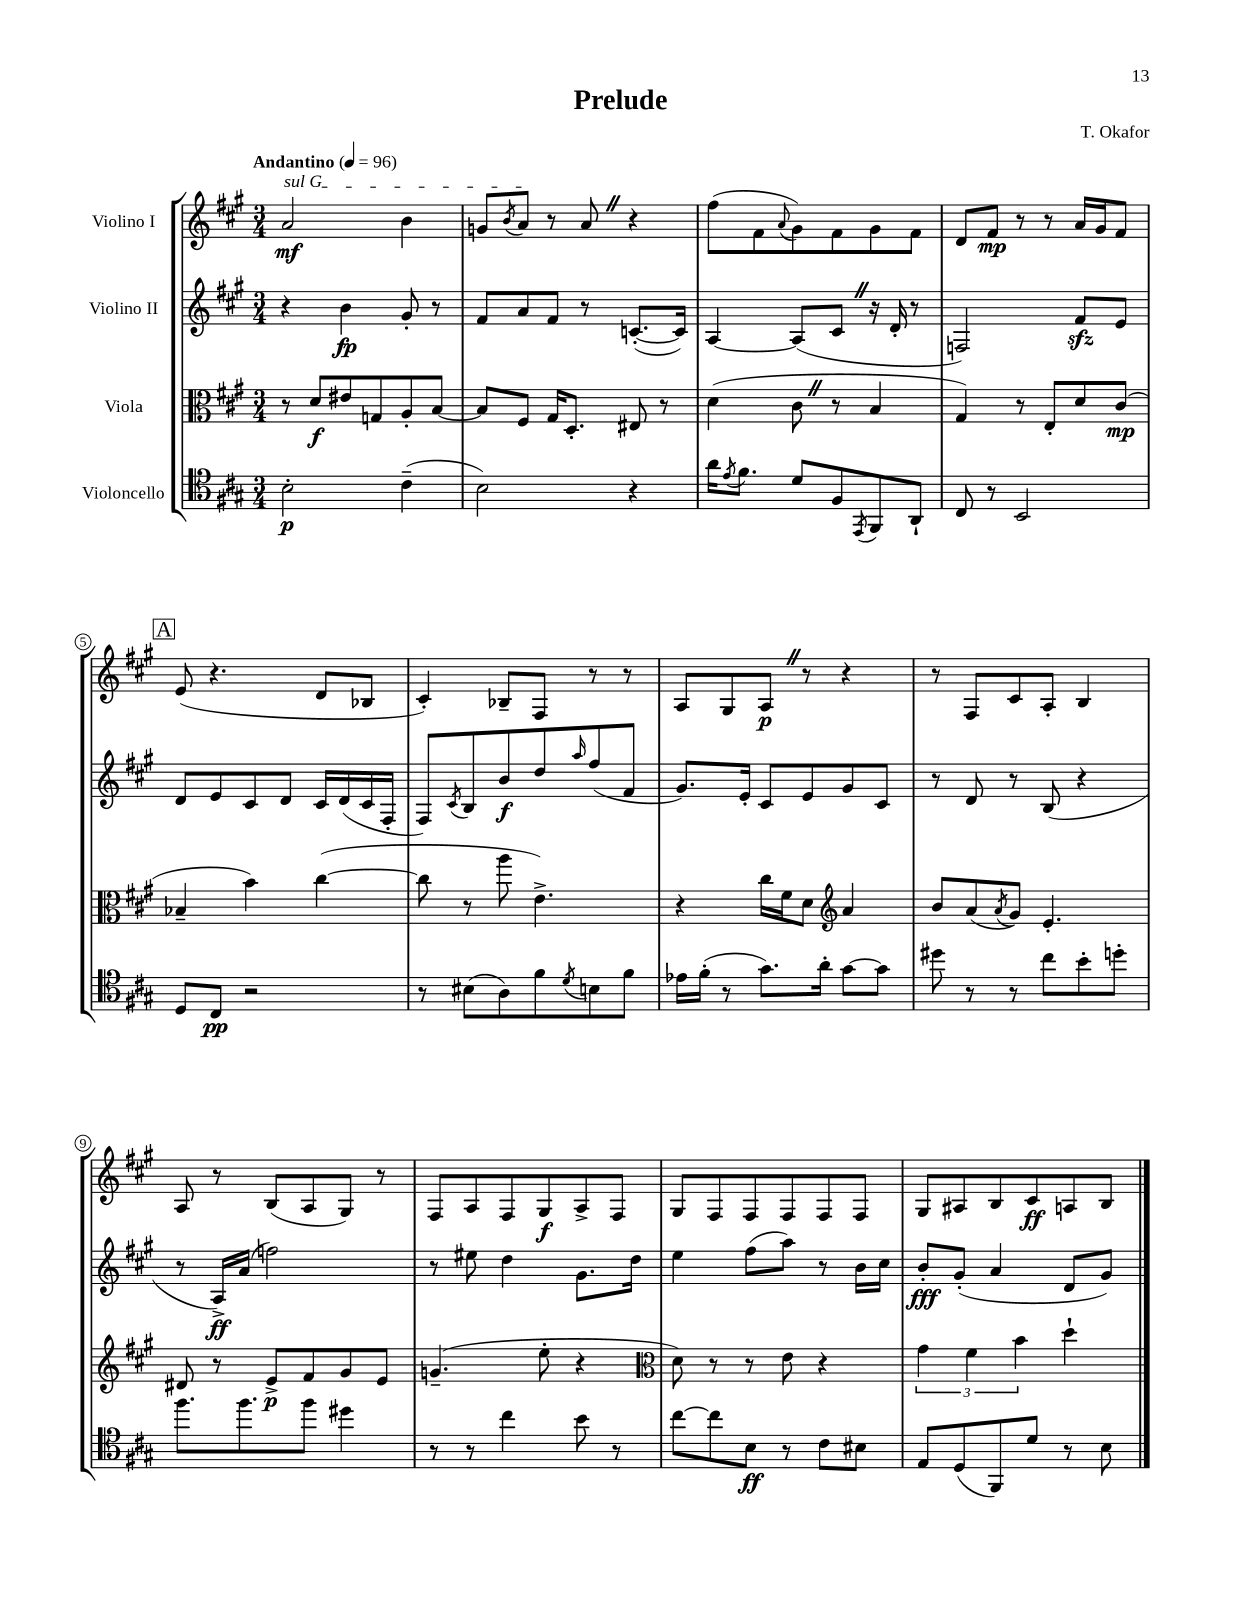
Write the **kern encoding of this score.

**kern	**dynam	**kern	**dynam	**kern	**dynam	**kern	**dynam
*part4	*part4	*part3	*part3	*part2	*part2	*part1	*part1
*staff4	*staff4	*staff3	*staff3	*staff2	*staff2	*staff1	*staff1
*I"Violoncello	*	*I"Viola	*	*I"Violino II	*	*I"Violino I	*
*clefC4	*	*clefC3	*	*clefG2	*	*clefG2	*
*k[f#c#g#]	*	*k[f#c#g#]	*	*k[f#c#g#]	*	*k[f#c#g#]	*
*M3/4	*	*M3/4	*	*M3/4	*	*M3/4	*
*MM96	*	*MM96	*	*MM96	*	*MM96	*
=1	=1	=1	=1	=1	=1	=1	=1
!	!	!	!	!	!	!LO:TX:a:B:t=Andantino	!
!	!	!	!	!	!	!LO:TX:a:i:t=sul G	!
2B'\	p	8r	.	4r	.	2a/	mf
.	.	8d/L	f	.	.	.	.
.	.	8e#X/	.	4b\	fp	.	.
.	.	8Gn/	.	.	.	.	.
(4c#~\	.	8A'/	.	8g#'/	.	4b\	.
.	.	[8B/J	.	8r	.	.	.
=2	=2	=2	=2	=2	=2	=2	=2
2B\)	.	8B/L]	.	8f#/L	.	8gn/L	.
.	.	.	.	.	.	8qb/	.
.	.	8F#/J	.	8a/	.	8a/J	.
.	.	16G#/KL	.	8f#/J	.	8r	.
.	.	8.D'/J	.	.	.	.	.
.	.	.	.	8r	.	8aZ/	.
4r	.	8E#X/	.	([8.cn'/L	.	4r	.
.	.	8r	.	.	.	.	.
.	.	.	.	16c/Jk])	.	.	.
=3	=3	=3	=3	=3	=3	=3	=3
16a\KL	.	(4d\	.	[4A/	.	(8ff#\L	.
8qe/	.	.	.	.	.	.	.
8.f#\J	.	.	.	.	.	.	.
.	.	.	.	.	.	8f#\	.
.	.	.	.	.	.	8qqa/	.
8d/L	.	8c#Z\	.	(8A/L]	.	8g#\)	.
8F#/	.	8r	.	8c#Z/J	.	8f#\	.
8qEE/	.	.	.	.	.	.	.
8FF#/	.	4B/	.	16r	.	8g#\	.
.	.	.	.	16d'/	.	.	.
8AA`/J	.	.	.	8r	.	8f#\J	.
=4	=4	=4	=4	=4	=4	=4	=4
8C#/	.	4G#/)	.	2Fn/)	.	8d/L	.
8r	.	.	.	.	.	8f#/J	mp
2BB/	.	8r	.	.	.	8r	.
.	.	8E'/L	.	.	.	8r	.
.	.	8d/	.	8f#zz/L	.	16a/LL	.
.	.	.	.	.	.	16g#/J	.
.	.	(8c#/J	mp	8e/J	.	8f#/J	.
!!LO:LB:g=z
!!LO:REH:place=s1:t=A
=5	=5	=5	=5	=5	=5	=5	=5
8D/L	.	4B-X~/	.	8d/L	.	(8e/	.
8C#/J	pp	.	.	8e/	.	4.r	.
2r	.	4b\)	.	8c#/	.	.	.
.	.	.	.	8d/J	.	.	.
.	.	([4cc#\	.	16c#/LL	.	8d/L	.
.	.	.	.	(16d/	.	.	.
.	.	.	.	16c#/	.	8B-X/J	.
.	.	.	.	16F#'/JJ	.	.	.
=6	=6	=6	=6	=6	=6	=6	=6
8r	.	8cc#\]	.	8F#/L)	.	4c#'/)	.
.	.	.	.	8qc#/	.	.	.
(8B#X\L	.	8r	.	8B/	.	.	.
8A\)	.	8aa\	.	8b/	f	8B-X~/L	.
8f#\	.	4.e^\)	.	8dd/	.	8F#/J	.
8qd/	.	.	.	16qqaa/	.	.	.
8Bn\	.	.	.	(8ff#/	.	8r	.
8f#\J	.	.	.	8f#/J	.	8r	.
=7	=7	=7	=7	=7	=7	=7	=7
16e-X\LL	.	4r	.	8.g#/L)	.	8A/L	.
(16f#'\JJ	.	.	.	.	.	.	.
8r	.	.	.	.	.	8G#/	.
.	.	.	.	16e'/Jk	.	.	.
8.g#\L)	.	16cc#\LL	.	8c#/L	.	8AZ/J	p
.	.	16f#\J	.	.	.	.	.
.	.	8d\J	.	8e/	.	8r	.
16a'\Jk	.	.	.	.	.	.	.
*	*	*clefG2	*	*	*	*	*
[8g#\L	.	4a/	.	8g#/	.	4r	.
8g#\J]	.	.	.	8c#/J	.	.	.
=8	=8	=8	=8	=8	=8	=8	=8
8dd#X\	.	8b/L	.	8r	.	8r	.
8r	.	(8a/	.	8d/	.	8F#/L	.
.	.	8qa/	.	.	.	.	.
8r	.	8g#/J)	.	8r	.	8c#/	.
8cc#\L	.	4.e'/	.	(8B/	.	8A'/J	.
8b'\	.	.	.	4r	.	4B/	.
8ddn'\J	.	.	.	.	.	.	.
!!LO:LB:g=z
=9	=9	=9	=9	=9	=9	=9	=9
8.ff#\L	.	8d#X/	.	8r	.	8A/	.
.	.	8r	.	16A^/LL)	ff	8r	.
8.ff#\	.	.	.	(16a/JJ	.	.	.
.	.	8e^/L	p	2ffn\)	.	(8B/L	.
8ff#\J	.	8f#/	.	.	.	8A/	.
4dd#X\	.	8g#/	.	.	.	8G#/J)	.
.	.	8e/J	.	.	.	8r	.
=10	=10	=10	=10	=10	=10	=10	=10
8r	.	(4.gn~/	.	8r	.	8F#/L	.
8r	.	.	.	8ee#X\	.	8A/	.
4cc#\	.	.	.	4dd\	.	8F#/	.
.	.	8ee'\	.	.	.	8G#/	f
8b\	.	4r	.	8.g#\L	.	8A^/	.
8r	.	.	.	.	.	8F#/J	.
.	.	.	.	16dd\Jk	.	.	.
=11	=11	=11	=11	=11	=11	=11	=11
*	*	*clefC3	*	*	*	*	*
[8cc#\L	.	8d\)	.	4ee\	.	8G#/L	.
8cc#\]	.	8r	.	.	.	8F#/	.
8B\J	ff	8r	.	(8ff#\L	.	8F#/	.
8r	.	8e\	.	8aa\J)	.	8F#/	.
8c#\L	.	4r	.	8r	.	8F#/	.
8B#X\J	.	.	.	16b\LL	.	8F#/J	.
.	.	.	.	16cc#\JJ	.	.	.
=12	=12	=12	=12	=12	=12	=12	=12
8E/L	.	6g#\	.	8b'/L	fff	8G#/L	.
(8D/	.	.	.	(8g#'/J	.	8A#X/	.
.	.	6f#\	.	.	.	.	.
8FF#/)	.	.	.	4a/	.	8B/	.
.	.	6b\	.	.	.	.	.
8d/J	.	.	.	.	.	8c#/	ff
8r	.	4dd`\	.	8d/L	.	8An/	.
8B\	.	.	.	8g#/J)	.	8B/J	.
==	==	==	==	==	==	==	==
*-	*-	*-	*-	*-	*-	*-	*-
